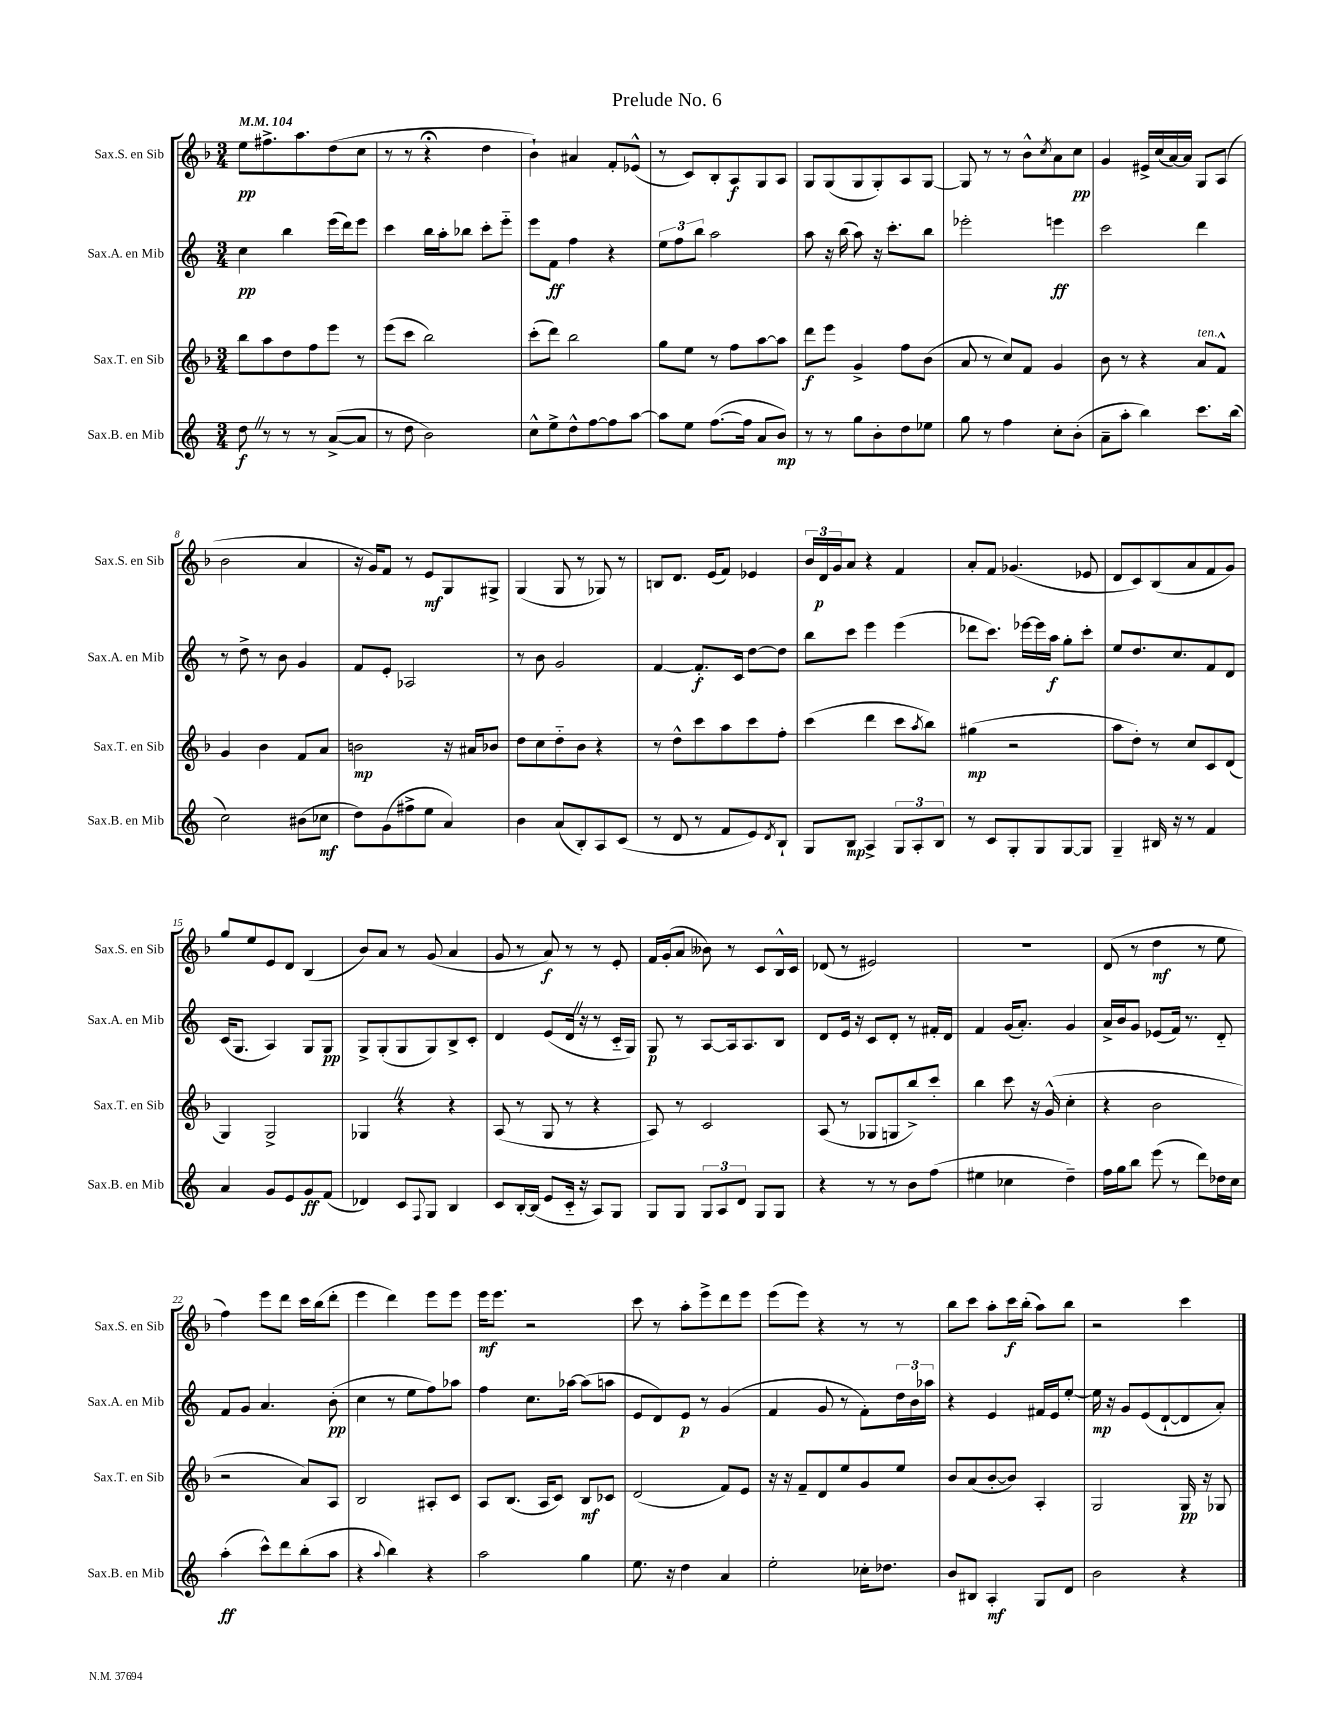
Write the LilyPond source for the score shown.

\header { title = "Prelude No. 6" }
<<
\new StaffGroup <<
\new Staff = "s0" \with { instrumentName = "Sax.S. en Sib" shortInstrumentName = "Sax.S. en Sib" } {
    \clef treble \key f \major \numericTimeSignature \time 3/4 \tempo 4 = 104
    e''8\pp fis''8.-> a''8. d''8( c''8 |
    r8 r8 r4\fermata d''4 |
    bes'4-!) ais'4 f'8-. ees'8-^( |
    r8 c'8) bes8-. a8\f g8 a8 |
    g8 g8( g8 g8-.) a8 g8~ |
    g8 r8 r8 bes'8-^ \acciaccatura { c''8 } a'8 c''8\pp |
    g'4 eis'16-> c''16( a'16~) a'16 g8 a8( |
    bes'2 a'4 |
    r16 g'16) f'8 r8 e'8\mf g8 gis8-> |
    g4( g8 r8 ges8) r8 |
    b8 d'8. e'16( f'8) ees'4 |
    \tuplet 3/2 { bes'16 d'16\p g'16 } a'8 r4 f'4 |
    a'8-. f'8 ges'4.( ees'8 |
    d'8 c'8) bes8( a'8 f'8 g'8) |
    g''8 e''8 e'8 d'8 bes4( |
    bes'8) a'8 r8 g'8( a'4 |
    g'8 r8 a'8\f) r8 r8 e'8-. |
    f'16 g'16-.( a'8 beses'8) r8 c'8 bes16-^ c'16 |
    des'8( r8 eis'2) |
    R2. |
    d'8( r8 d''4\mf r8 e''8 |
    f''4) e'''8 d'''8 c'''16 bes''16( d'''8-. |
    e'''4 d'''4) e'''8 e'''8 |
    e'''16\mf e'''8. r2 |
    c'''8 r8 a''8-. e'''8-> d'''8 e'''8 |
    e'''8( e'''8) r4 r8 r8 |
    bes''8 c'''8 a''8-. c'''16\f bes''16-.( a''8) bes''8 |
    r2 c'''4 \bar "|." |
}
\new Staff = "s1" \with { instrumentName = "Sax.A. en Mib" shortInstrumentName = "Sax.A. en Mib" } {
    \clef treble \key c \major \numericTimeSignature \time 3/4
    c''4\pp b''4 e'''16( d'''16) e'''8 |
    c'''4 b''16 a''16-. bes''8 c'''8-. e'''8-_ |
    e'''8 f'8\ff f''4 r4 |
    \tuplet 3/2 { e''8 f''8 b''8 } a''2 |
    a''8 r16 b''16( a''8) r16 c'''8.-. b''8 |
    ees'''2-. e'''4\ff |
    c'''2 d'''4 |
    r8 d''8-> r8 b'8 g'4 |
    f'8 e'8-. aes2 |
    r8 b'8 g'2 |
    f'4~ f'8.-.\f c'16 d''8~ d''8 |
    b''8 c'''8 e'''4 e'''4( |
    des'''8 c'''8.) ees'''16~ ees'''16 a''16\f g''8-. c'''8-. |
    e''8 d''8. c''8. f'8 d'8 |
    c'16( g8. a4) g8 g8\pp |
    g8-> g8-.( g8 g8) b8-> c'8-. |
    d'4 e'8( d'16 \once \override BreathingSign.text = \markup { \musicglyph "scripts.caesura.straight" } \breathe r16 r8 c'16-_ g16) |
    g8\p r8 a8~ a16 a8. b8 |
    d'8 e'16 r16 c'8 d'8-. r8 fis'16-. d'16 |
    f'4 g'16( a'8.-.) g'4 |
    a'16-> b'16 g'8 ees'8( f'16) r8. d'8-_ |
    f'8 g'8 a'4. b'8-.\pp( |
    c''4 r8 e''8 f''8) aes''8 |
    f''4 c''8. aes''16~ aes''8( a''8 |
    e'8 d'8) e'8\p r8 g'4( |
    f'4 g'8 r8 f'8-.) \tuplet 3/2 { d''16 b'16 aes''16 } |
    r4 e'4 fis'16 e'16 e''8~-. |
    e''16\mp r16 g'8 e'8( d'8~-! d'8 a'8-.) \bar "|." |
}
\new Staff = "s2" \with { instrumentName = "Sax.T. en Sib" shortInstrumentName = "Sax.T. en Sib" } {
    \clef treble \key f \major \numericTimeSignature \time 3/4
    bes''8 a''8 d''8 f''8 e'''8 r8 |
    e'''8( c'''8 bes''2) |
    c'''8-.( d'''8) bes''2 |
    g''8 e''8 r8 f''8 a''8~ a''8 |
    d'''8\f e'''8 g'4-> f''8 bes'8( |
    a'8 r8 c''8) f'8 g'4 |
    bes'8 r8 r4 a'8^\markup { \italic "ten." } f'8-^ |
    g'4 bes'4 f'8 a'8 |
    b'2\mp r16 ais'16 bes'8 |
    d''8 c''8 d''8-_ bes'8 r4 |
    r8 d''8-^ c'''8 a''8 c'''8 f''8-. |
    c'''4( d'''4 c'''8 \acciaccatura { a''8 } bes''8) |
    gis''4\mp( r2 |
    a''8 d''8-.) r8 c''8 c'8 d'8( |
    g4) g2-> |
    ges4 \once \override BreathingSign.text = \markup { \musicglyph "scripts.caesura.straight" } \breathe r4 r4 |
    a8( r8 g8 r8 r4 |
    a8) r8 c'2 |
    a8( r8 ges8 g8 bes''8->) c'''8-. |
    bes''4 c'''8 r16 g'16-^( c''4-. |
    r4 bes'2 |
    r2 a'8) a8 |
    bes2 ais8-. c'8 |
    a8 bes8.( a16 c'8) bes8\mf ces'8 |
    d'2( f'8) e'8 |
    r16 r16 f'8-- d'8 e''8 g'8 e''8 |
    bes'8 a'8( bes'8~-. bes'8) a4-. |
    g2 g16\pp r16 ges8 \bar "|." |
}
\new Staff = "s3" \with { instrumentName = "Sax.B. en Mib" shortInstrumentName = "Sax.B. en Mib" } {
    \clef treble \key c \major \numericTimeSignature \time 3/4
    d''8\f \once \override BreathingSign.text = \markup { \musicglyph "scripts.caesura.straight" } \breathe r8 r8 r8 a'8~->( a'8 |
    r8 d''8 b'2) |
    c''8-^ e''8-> d''8-^ f''8~ f''8 a''8~ |
    a''8 e''8 f''8.~( f''16 a'8 b'8\mp) |
    r8 r8 g''8 b'8-. d''8 ees''8 |
    g''8 r8 f''4 c''8-. b'8-.( |
    a'8-- a''8-. b''4) c'''8. b''16( |
    c''2) bis'8( ces''8\mf |
    d''8) g'8( fis''8-> e''8 a'4) |
    b'4 a'8( b8-.) a8 c'8( |
    r8 d'8 r8 f'8 e'8) \acciaccatura { d'8 } b8-! |
    g8 b8\mp a4-> \tuplet 3/2 { g8 a8-. b8 } |
    r8 c'8 g8-. g8 g8~ g8 |
    g4-- bis16 r16 r8 f'4 |
    a'4 g'8 e'8 g'8\ff f'8( |
    des'4) c'8 \appoggiatura { f8 } g8 b4 |
    c'8 b16~-. b16( e'8 c'16-_ r16 a8) g8 |
    g8 g8 \tuplet 3/2 { g8 a8 d'8 } g8 g8 |
    r4 r8 r8 b'8 f''8( |
    eis''4 ces''4 d''4--) |
    f''16 g''16 b''8 e'''8( r8 d'''8) des''16 c''16 |
    a''4-.\ff( c'''8-^) d'''8 b''8-.( a''8 |
    r4 \appoggiatura { a''8 } b''4) r4 |
    a''2 g''4 |
    e''8. r16 d''4 a'4 |
    e''2-. ces''16-. des''8. |
    b'8 bis8 a4-.\mf g8 d'8 |
    b'2 r4 \bar "|." |
}
>>
>>
